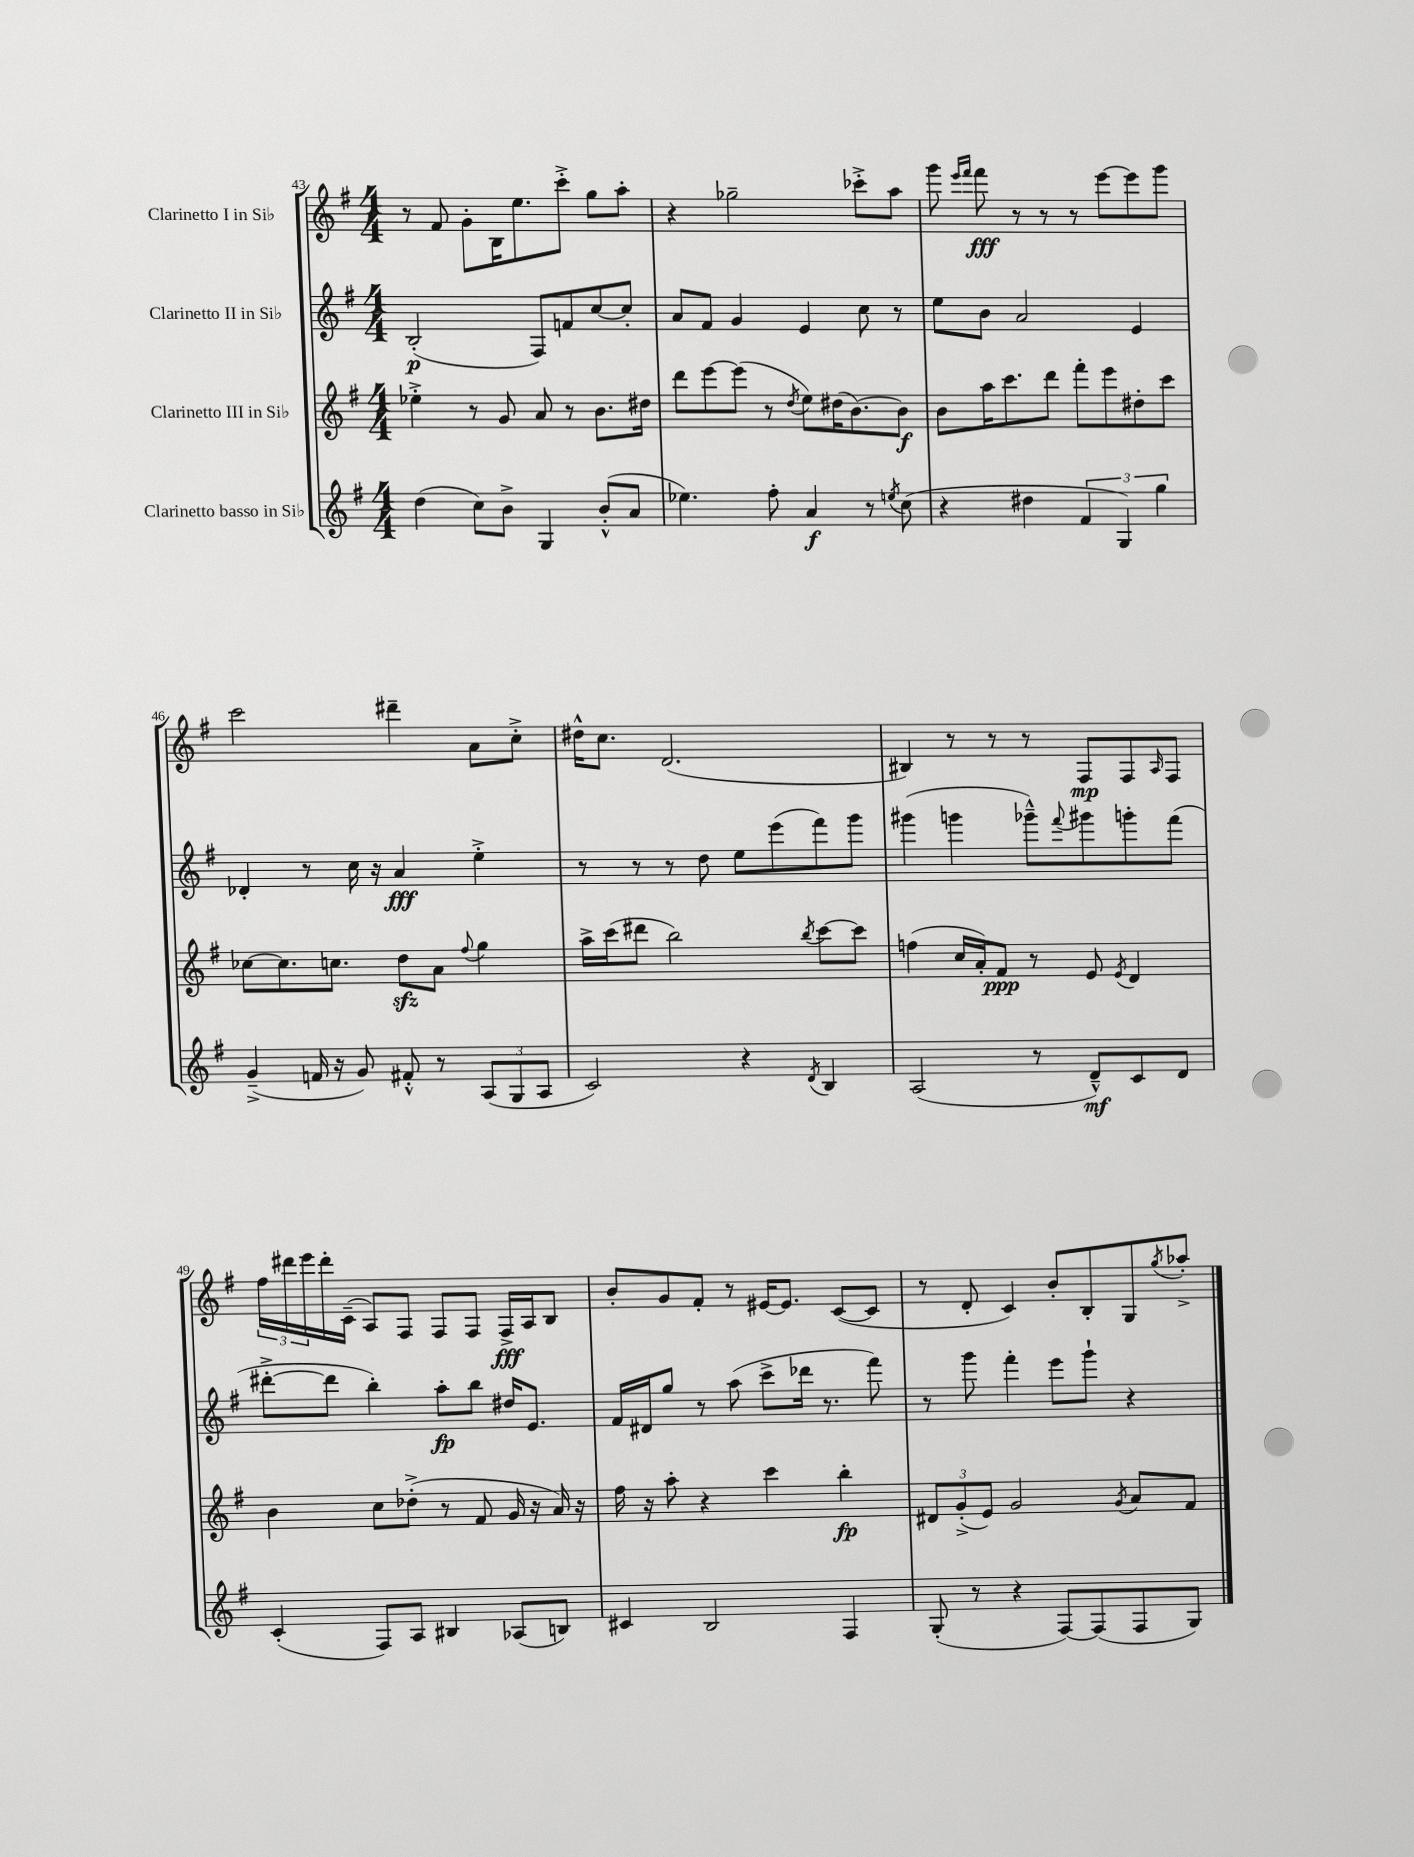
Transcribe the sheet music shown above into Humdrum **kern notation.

**kern	**dynam	**kern	**dynam	**kern	**dynam	**kern	**dynam
*part4	*part4	*part3	*part3	*part2	*part2	*part1	*part1
*staff4	*staff4	*staff3	*staff3	*staff2	*staff2	*staff1	*staff1
*I"Clarinetto basso in Si♭	*	*I"Clarinetto III in Si♭	*	*I"Clarinetto II in Si♭	*	*I"Clarinetto I in Si♭	*
*clefG2	*	*clefG2	*	*clefG2	*	*clefG2	*
*k[f#]	*	*k[f#]	*	*k[f#]	*	*k[f#]	*
*M4/4	*	*M4/4	*	*M4/4	*	*M4/4	*
=43	=43	=43	=43	=43	=43	=43	=43
(4dd\	.	4ee-X'^\	.	(2B'/	p	8r	.
.	.	.	.	.	.	8f#/	.
8cc\L)	.	8r	.	.	.	8g'\L	.
8b^\J	.	8g/	.	.	.	16B\K	.
.	.	.	.	.	.	8.ee\	.
4G/	.	8a/	.	8F#/L)	.	.	.
.	.	8r	.	8fn/	.	8ccc'^\J	.
(8b'^^/L	.	8.b\L	.	[8cc/	.	8gg\L	.
8a/J	.	.	.	8cc'/J]	.	8aa'\J	.
.	.	16dd#X\Jk	.	.	.	.	.
=44	=44	=44	=44	=44	=44	=44	=44
4.ee-X\)	.	8ddd\L	.	8a/L	.	4r	.
.	.	[8eee\	.	8f#/J	.	.	.
.	.	(8eee\J]	.	4g/	.	2gg-X~\	.
8ff#'\	.	8r	.	.	.	.	.
.	.	8qdd/	.	.	.	.	.
4a/	f	8ee\L)	.	4e/	.	.	.
.	.	(16dd#X\K	.	.	.	.	.
.	.	[8.b\)	.	.	.	.	.
8r	.	.	.	8cc\	.	8ccc-X'^\L	.
8qeen/	.	.	.	.	.	.	.
(8cc\	.	8b\J]	f	8r	.	8aa\J	.
=45	=45	=45	=45	=45	=45	=45	=45
4r	.	8b\L	.	8ee\L	.	8ggg\	.
.	.	.	.	.	.	16qqeee/LL	.
.	.	.	.	.	.	16qqfff#/JJ	.
.	.	16aa\K	.	8b\J	.	8fff#\	fff
.	.	8.ccc\	.	.	.	.	.
4dd#X\	.	.	.	2a/	.	8r	.
.	.	8ddd\J	.	.	.	8r	.
6f#/	.	8fff#'\L	.	.	.	8r	.
.	.	8eee\	.	.	.	[8eee\L	.
6G/)	.	.	.	.	.	.	.
.	.	8dd#X'\	.	4e/	.	8eee\]	.
6gg\	.	.	.	.	.	.	.
.	.	8ccc\J	.	.	.	8ggg\J	.
!!LO:LB:g=z
=46	=46	=46	=46	=46	=46	=46	=46
(4g~^/	.	[8cc-X\L	.	4d-X'/	.	2ccc\	.
.	.	8.cc-\]	.	.	.	.	.
16fn/	.	.	.	8r	.	.	.
16r	.	8.ccn\J	.	.	.	.	.
8g/)	.	.	.	16cc\	.	.	.
.	.	.	.	16r	.	.	.
8f#X'^^/	.	8ddzz\L	.	4a/	fff	4ddd#X~\	.
8r	.	8a\J	.	.	.	.	.
.	.	8qqff#/	.	.	.	.	.
(12A/L	.	4gg\	.	4ee'^\	.	8a\L	.
12G/	.	.	.	.	.	.	.
.	.	.	.	.	.	8cc'^\J	.
12A/J	.	.	.	.	.	.	.
=47	=47	=47	=47	=47	=47	=47	=47
2c/)	.	16aa^\LL	.	8r	.	16dd#X^^\KL	.
.	.	(16ccc\J	.	.	.	8.cc\J	.
.	.	8ddd#X\J	.	8r	.	.	.
.	.	2bb\)	.	8r	.	(2.d/	.
.	.	.	.	8dd\	.	.	.
4r	.	.	.	8ee\L	.	.	.
.	.	.	.	(8eee\	.	.	.
8qd/	.	8qbb/	.	.	.	.	.
4B/	.	[8ccc\L	.	8fff#\)	.	.	.
.	.	8ccc\J]	.	8ggg\J	.	.	.
=48	=48	=48	=48	=48	=48	=48	=48
(2A/	.	(4ffn\	.	(4ggg#X\	.	4B#X/)	.
.	.	16cc/LL	.	4gggn\	.	8r	.
.	.	16a'/J)	.	.	.	.	.
.	.	8f#/J	ppp	.	.	8r	.
8r	.	8r	.	8ggg-X~^^\L)	.	8r	.
.	.	.	.	8qqfff#/	.	.	.
8d~^^/L)	mf	8e/	.	8ggg#X\	.	8F#/L	mp
.	.	8qe/	.	.	.	.	.
8c/	.	4d/	.	8gggn'\	.	8F#/	.
.	.	.	.	.	.	16qqA/	.
8d/J	.	.	.	(8fff#\J	.	8F#/J	.
!!LO:LB:g=z
=49	=49	=49	=49	=49	=49	=49	=49
(4c'/	.	4b\	.	[8ddd#X'^\L	.	24ff#\LL	.
.	.	.	.	.	.	24ddd#X\	.
.	.	.	.	.	.	24eee\	.
.	.	.	.	8ddd#\J]	.	16ddd#'\	.
.	.	.	.	.	.	(16c~\JJ	.
8F#/L)	.	8cc\L	.	4bb'\)	.	8A/L)	.
8A/J	.	(8dd-X'^\J	.	.	.	8F#/J	.
4B#X/	.	8r	.	8aa'\L	fp	8F#/L	.
.	.	8f#/	.	8bb\J	.	8F#/J	.
(8A-X/L	.	16g/	.	16dd#X/KL	.	16F#^/LL	fff
.	.	16r	.	8.e/J	.	16A/J	.
8Bn/J)	.	16a/)	.	.	.	8B/J	.
.	.	16r	.	.	.	.	.
=50	=50	=50	=50	=50	=50	=50	=50
4c#X/	.	16ff#\	.	16f#/LL	.	8b'/L	.
.	.	16r	.	16d#X/J	.	.	.
.	.	8aa'\	.	8gg/J	.	8g/	.
2B/	.	4r	.	8r	.	8f#'/J	.
.	.	.	.	(8aa\	.	8r	.
.	.	4ccc\	.	8ccc^\L	.	[16e#X/KL	.
.	.	.	.	.	.	8.e#/J]	.
.	.	.	.	16ddd-X\Jk	.	.	.
.	.	.	.	8.r	.	.	.
4F#/	.	4bb'\	fp	.	.	([8c/L	.
.	.	.	.	8fff#\)	.	8c/J]	.
=51	=51	=51	=51	=51	=51	=51	=51
(8G'/	.	12d#X/L	.	8r	.	8r	.
.	.	(12g'^/	.	.	.	.	.
8r	.	.	.	8ggg\	.	8d'/	.
.	.	12e/J)	.	.	.	.	.
4r	.	2g/	.	4fff#'\	.	4c/)	.
[8F#/L)	.	.	.	8eee\L	.	8b'/L	.
(8F#/]	.	.	.	8ggg`\J	.	8B'/	.
.	.	8qg/	.	.	.	.	.
8F#/	.	8a/L	.	4r	.	8G/	.
.	.	.	.	.	.	8qgg/	.
8G/J)	.	8f#/J	.	.	.	8aa-X'^/J	.
==	==	==	==	==	==	==	==
*-	*-	*-	*-	*-	*-	*-	*-
